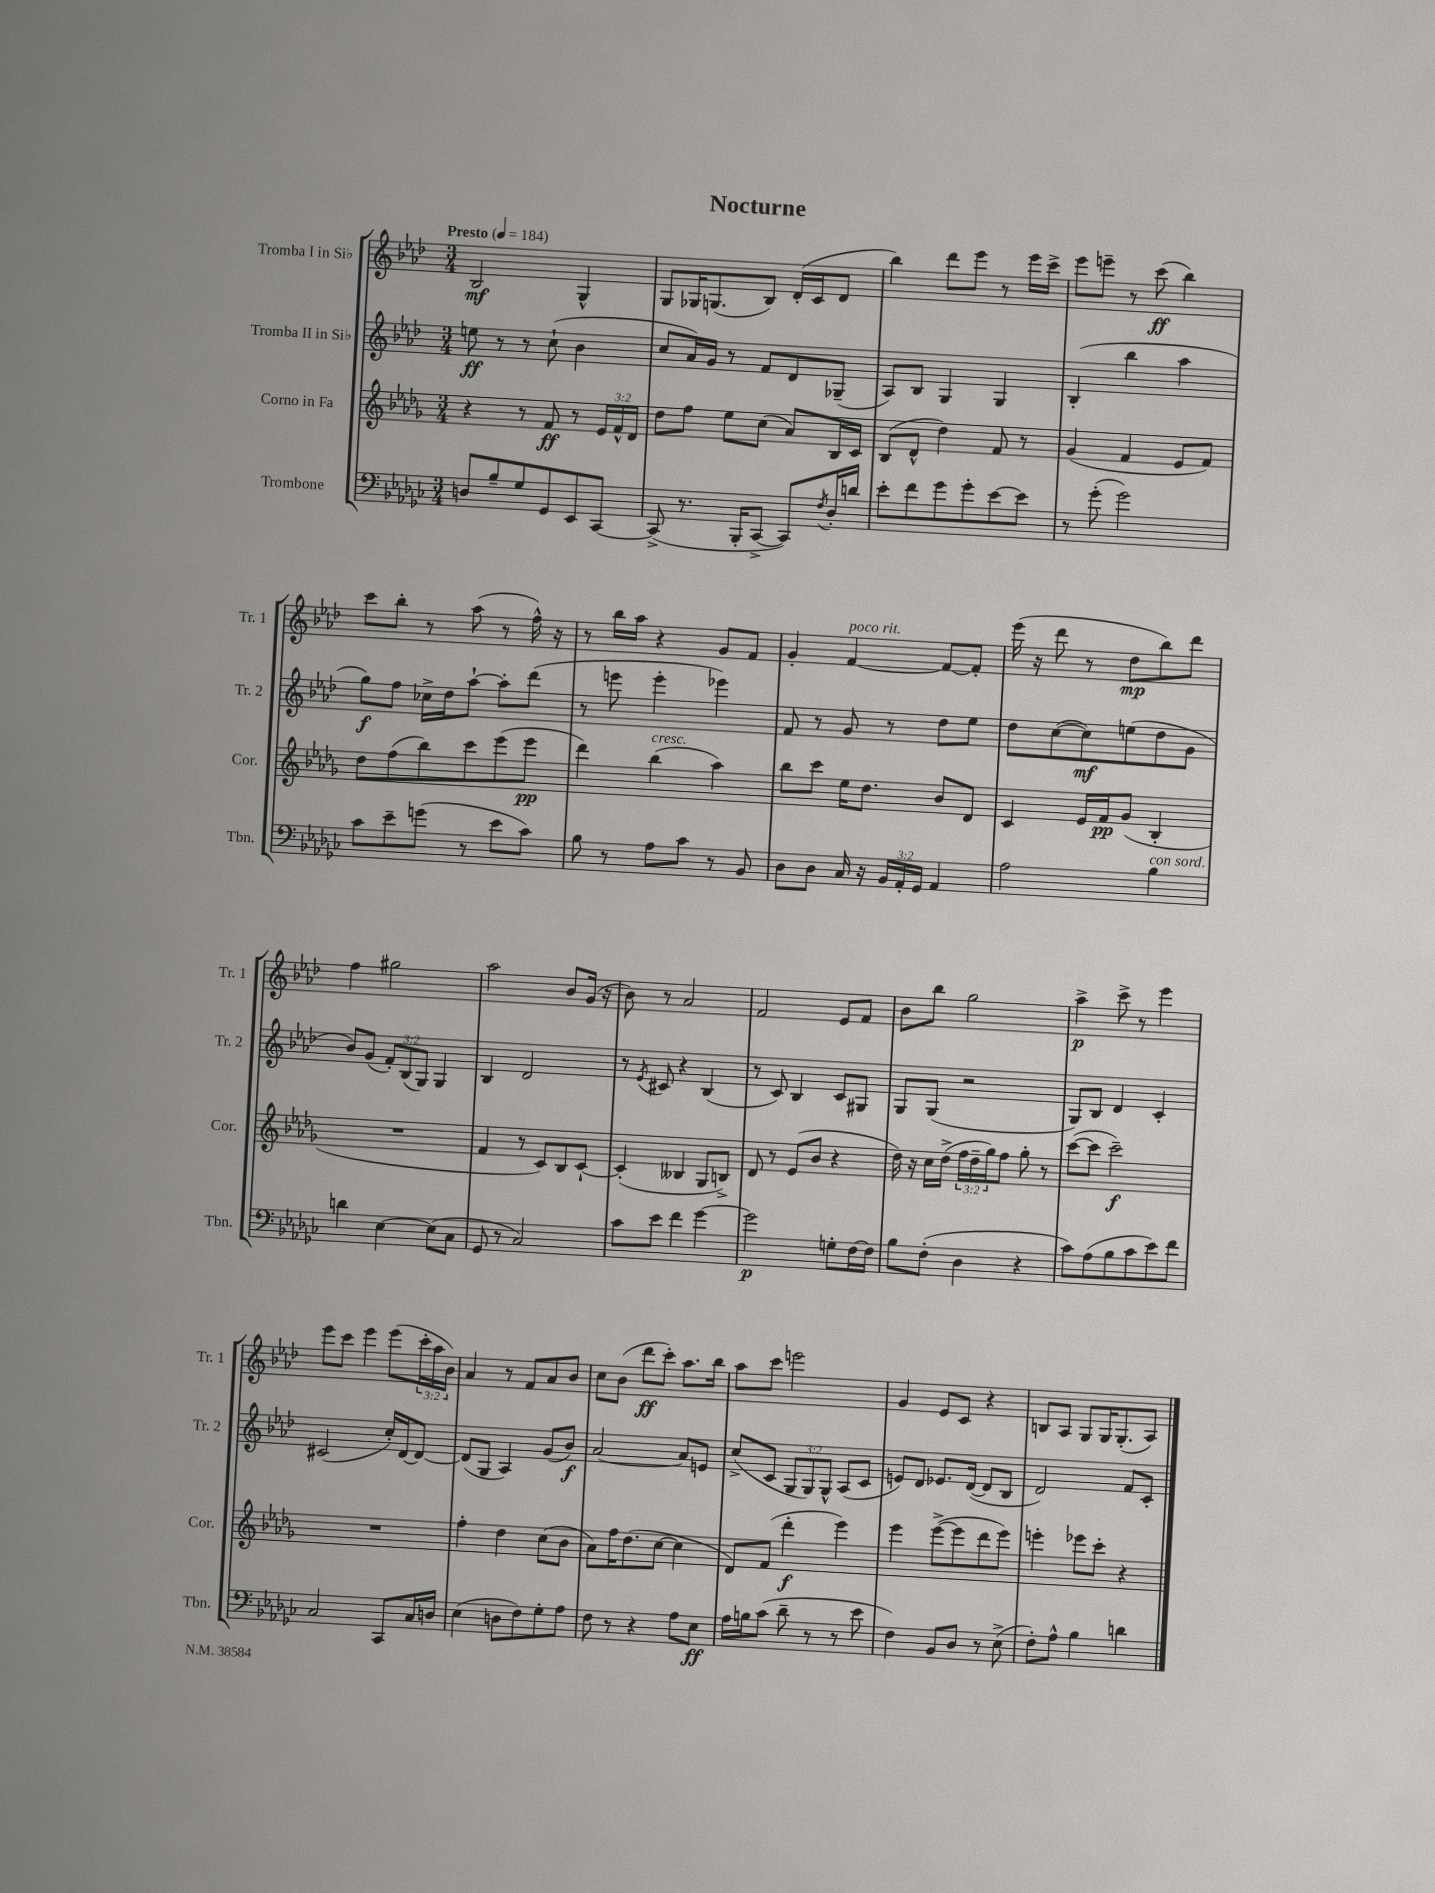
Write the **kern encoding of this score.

**kern	**dynam	**kern	**dynam	**kern	**dynam	**kern	**dynam
*part4	*part4	*part3	*part3	*part2	*part2	*part1	*part1
*staff4	*staff4	*staff3	*staff3	*staff2	*staff2	*staff1	*staff1
*I"Trombone	*	*I"Corno in Fa	*	*I"Tromba II in Si♭	*	*I"Tromba I in Si♭	*
*I'Tbn.	*	*I'Cor.	*	*I'Tr. 2	*	*I'Tr. 1	*
*clefF4	*	*clefG2	*	*clefG2	*	*clefG2	*
*k[b-e-a-d-g-c-]	*	*k[b-e-a-d-g-]	*	*k[b-e-a-d-]	*	*k[b-e-a-d-]	*
*M3/4	*	*M3/4	*	*M3/4	*	*M3/4	*
*MM184	*	*MM184	*	*MM184	*	*MM184	*
=1	=1	=1	=1	=1	=1	=1	=1
!	!	!	!	!	!	!LO:TX:a:B:t=Presto	!
8Dn/L	.	4r	.	8een\	ff	2B-/	mf
8B-~/	.	.	.	8r	.	.	.
8G-/	.	8r	.	8r	.	.	.
8GG-/	.	8f/	ff	(8cc`\	.	.	.
8EE-/	.	8r	.	4b-\	.	4G^^/	.
[8CC-/J	.	24e-/LL	.	.	.	.	.
.	.	24f^^/	.	.	.	.	.
.	.	24d-/JJ	.	.	.	.	.
=2	=2	=2	=2	=2	=2	=2	=2
(8CC-^/]	.	8dd-\L	.	8cc/L	.	8G/L	.
8.r	.	8ff\J	.	16a-/L)	.	16G-X/K	.
.	.	.	.	16g/JJ	.	(8.Gn/	.
.	.	8ee-\L	.	8r	.	.	.
16BBB-'/KL	.	.	.	.	.	.	.
[8CC-^/J	.	(8cc\J	.	8f/L	.	8B-/J)	.
8CC-/L])	.	8a-/L)	.	8d-/	.	(16d-'/LL	.
.	.	.	.	.	.	16c/J	.
8qF/	.	.	.	.	.	.	.
16D-'/L	.	16B-/L	.	(8G-X~/J	.	8d-/J	.
16dn/JJ	.	16c/JJ	.	.	.	.	.
=3	=3	=3	=3	=3	=3	=3	=3
8e-'\L	.	(8B-/L	.	8A-/L)	.	4bb-\)	.
8f\	.	8d-^^/J	.	8B-/J	.	.	.
8g-\	.	4dd-\)	.	4G/	.	8ddd-\L	.
8g-'\	.	.	.	.	.	8eee-\J	.
[8e-\	.	8f/	.	4G/	.	8r	.
8e-\J]	.	8r	.	.	.	16eee-\LL	.
.	.	.	.	.	.	16ccc^\JJ	.
=4	=4	=4	=4	=4	=4	=4	=4
8r	.	(4g-/	.	(4B-'/	.	8eee-\L	.
(8g-'\	.	.	.	.	.	8eeen~\J	.
2g-\)	.	4f/	.	4bb-\	.	8r	.
.	.	.	.	.	.	(8ccc\	ff
.	.	8e-/L	.	4aa-\	.	4bb-\)	.
.	.	8f/J)	.	.	.	.	.
!!LO:LB:g=z
=5	=5	=5	=5	=5	=5	=5	=5
8c-\L	.	8dd-\L	.	8gg\L)	f	8ccc\L	.
8e-~\	.	(8ff\	.	8ff\J	.	8bb-'\J	.
(8gn\J	.	8bb-\)	.	16cc-X^\LL	.	8r	.
.	.	.	.	16dd-\J	.	.	.
8r	.	8ccc\	.	[8aa-`\J	.	(8aa-\	.
8e-\L	.	(8eee-\	.	8aa-'\L]	.	8r	.
8c-\J)	.	8eee-\J	pp	(8ddd-\J	.	16ff^^\)	.
.	.	.	.	.	.	16r	.
=6	=6	=6	=6	=6	=6	=6	=6
8B-\	.	4ddd-\)	.	8r	.	8r	.
8r	.	.	.	8eeen\	.	16bb-\LL	.
.	.	.	.	.	.	16aa-\JJ	.
!	!	!LO:TX:a:i:t=cresc.	!	!	!	!	!
8A-\L	.	(4bb-\	.	4eee'\	.	4r	.
8c-\J	.	.	.	.	.	.	.
8r	.	4aa-\)	.	4eee-X\)	.	8g/L	.
8BB-/	.	.	.	.	.	8f/J	.
=7	=7	=7	=7	=7	=7	=7	=7
8D-\L	.	8bb-\L	.	8f/	.	4g'/	.
8D-\J	.	8ccc\J	.	8r	.	.	.
!	!	!	!	!	!	!LO:TX:a:i:t=poco rit.	!
16C-/	.	16ee-\KL	.	8g/	.	[4f/	.
16r	.	8.dd-\J	.	.	.	.	.
24BB-/LL	.	.	.	8r	.	.	.
24AA-'/	.	.	.	.	.	.	.
24GG-/JJ	.	.	.	.	.	.	.
4AA-/	.	8b-/L	.	8dd-\L	.	8f/L_	.
.	.	8d-/J	.	8ee-\J	.	8f'/J]	.
=8	=8	=8	=8	=8	=8	=8	=8
2A-\	.	4c/	.	8dd-\L	.	(16eee-\	.
.	.	.	.	.	.	16r	.
.	.	.	.	([8cc\	.	8ddd-\	.
.	.	16e-/LL	.	8cc\])	mf	8r	.
.	.	16f/J	pp	.	.	.	.
.	.	(8g-/J	.	(8een\	.	8dd-\L	mp
!LO:TX:a:i:t=con sord.	!	!	!	!	!	!	!
4B-\	.	4B-'/	.	8dd-\	.	8bb-\)	.
.	.	.	.	8g\J	.	8ddd-\J	.
!!LO:LB:g=z
=9	=9	=9	=9	=9	=9	=9	=9
4dn\	.	2.r	.	8b-/L)	.	4ff\	.
.	.	.	.	(8g/J	.	.	.
[4E-\	.	.	.	12f'/L)	.	2gg#X\	.
.	.	.	.	(12B-/	.	.	.
.	.	.	.	12G/J)	.	.	.
(8E-\L]	.	.	.	4G/	.	.	.
8C-\J	.	.	.	.	.	.	.
=10	=10	=10	=10	=10	=10	=10	=10
8GG-/	.	4f/	.	4B-/	.	2aa-\	.
8r	.	.	.	.	.	.	.
2C-/)	.	8r	.	2d-/	.	.	.
.	.	8c/L)	.	.	.	.	.
.	.	8B-/	.	.	.	8b-/L	.
.	.	[8c`/J	.	.	.	(16g/Jk	.
.	.	.	.	.	.	16r	.
=11	=11	=11	=11	=11	=11	=11	=11
8c-\L	.	(4c'/]	.	8r	.	8b-\)	.
.	.	.	.	8qe-/	.	.	.
8e-\J	.	.	.	8c#X/	.	8r	.
4f\	.	4B--X/	.	4r	.	2a-/	.
[4g-\	.	8G-/L	.	(4B-/	.	.	.
.	.	8Bn^/J)	.	.	.	.	.
=12	=12	=12	=12	=12	=12	=12	=12
2g-\]	p	8d-/	.	8r	.	2f/	.
.	.	8r	.	8c/)	.	.	.
.	.	(8e-/L	.	4B-/	.	.	.
.	.	8b-/J	.	.	.	.	.
8Gn'\L	.	4r	.	8c/L	.	8e-/L	.
[16F\L	.	.	.	8G#X/J	.	8f/J	.
16F\JJ]	.	.	.	.	.	.	.
=13	=13	=13	=13	=13	=13	=13	=13
8B-\L	.	16dd-\)	.	8G/L	.	8b-\L	.
.	.	16r	.	.	.	.	.
(8F'\J	.	16cc\LL	.	(8G/J	.	8bb-\J	.
.	.	(16dd-^\JJ	.	.	.	.	.
4D-\	.	24ff\LL	.	2r	.	2gg\	.
.	.	24dd-~\	.	.	.	.	.
.	.	24gg-\J)	.	.	.	.	.
.	.	8ff\J	.	.	.	.	.
4r	.	8gg-'\	.	.	.	.	.
.	.	8r	.	.	.	.	.
=14	=14	=14	=14	=14	=14	=14	=14
8c-\L)	.	([8ccc\L	.	8G/L)	.	4aa-^\	p
(8A-\	.	8ccc\J]	.	8B-/J	.	.	.
8B-\	.	2ccc~\)	f	4d-/	.	8ccc^\	.
8c-\	.	.	.	.	.	8r	.
8e-\)	.	.	.	4c'/	.	4eee-\	.
8f\J	.	.	.	.	.	.	.
!!LO:LB:g=z
=15	=15	=15	=15	=15	=15	=15	=15
2C-/	.	2.r	.	(2c#X/	.	8eee-\L	.
.	.	.	.	.	.	8ccc\J	.
.	.	.	.	.	.	4eee-\	.
8CC-/L	.	.	.	16cc'/LL)	.	(8eee-\L	.
.	.	.	.	[16d-/J	.	.	.
16C-/L	.	.	.	8d-/J_	.	24ccc'\L	.
.	.	.	.	.	.	24aa-\	.
16Dn/JJ	.	.	.	.	.	.	.
.	.	.	.	.	.	24b-\JJ)	.
=16	=16	=16	=16	=16	=16	=16	=16
(4E-\	.	4ff'\	.	(8d-/L]	.	4a-/	.
.	.	.	.	8G/J	.	.	.
8Dn\L	.	4dd-\	.	4A-/)	.	8r	.
8F\)	.	.	.	.	.	8f/L	.
8G-'\	.	(8cc\L	.	(8g/L	.	8a-/	.
8A-\J	.	8b-\J	.	8b-/J)	f	8b-/J	.
=17	=17	=17	=17	=17	=17	=17	=17
8F\	.	8a-\L)	.	[2a-/	.	8cc\L	.
8r	.	16ff\K	.	.	.	(8b-\J	.
.	.	(8.dd-\	.	.	.	.	.
4r	.	.	.	.	.	8ddd-\L	ff
.	.	[8cc\J	.	.	.	8ccc'\J)	.
8A-\L	.	4cc\]	.	8a-/L]	.	8.aa-\L	.
8E-\J	ff	.	.	8en/J	.	.	.
.	.	.	.	.	.	16bb-\Jk	.
=18	=18	=18	=18	=18	=18	=18	=18
16A-\LL	.	8d-/L)	.	(8cc^/L	.	8aa-\L	.
16Bn\J	.	.	.	.	.	.	.
(8c-\J	.	(8f/J	.	8c/J	.	8ccc\J	.
8d-~\	.	4ddd-'\	f	12G/L	.	2eeen\	.
.	.	.	.	12G/)	.	.	.
8r	.	.	.	.	.	.	.
.	.	.	.	12G^^/J	.	.	.
8r	.	4eee-\)	.	(8A-/L	.	.	.
8e-\	.	.	.	8c/J	.	.	.
=19	=19	=19	=19	=19	=19	=19	=19
4F\)	.	4eee-\	.	8en/L)	.	4g/	.
.	.	.	.	8d-/J	.	.	.
8BB-/L	.	([8eee-^\L	.	8.e-X/L	.	8e-/L	.
8D-/J	.	8eee-\]	.	.	.	8c/J	.
.	.	.	.	([16d-/Jk	.	.	.
8r	.	8ddd-\	.	8d-/L]	.	4r	.
(8E-^\	.	8eee-\J)	.	8B-/J	.	.	.
=20	=20	=20	=20	=20	=20	=20	=20
8F'\L)	.	4eeen'\	.	2d-/)	.	8Bn/L	.
8A-^^\J	.	.	.	.	.	8A-/J	.
4B-\	.	8eee-X\L	.	.	.	8G/L	.
.	.	8ccc'\J	.	.	.	16G/K	.
.	.	.	.	.	.	(8.G'/	.
4dn\	.	4r	.	8f/L	.	.	.
.	.	.	.	8c'/J	.	8A-/J)	.
==	==	==	==	==	==	==	==
*-	*-	*-	*-	*-	*-	*-	*-
